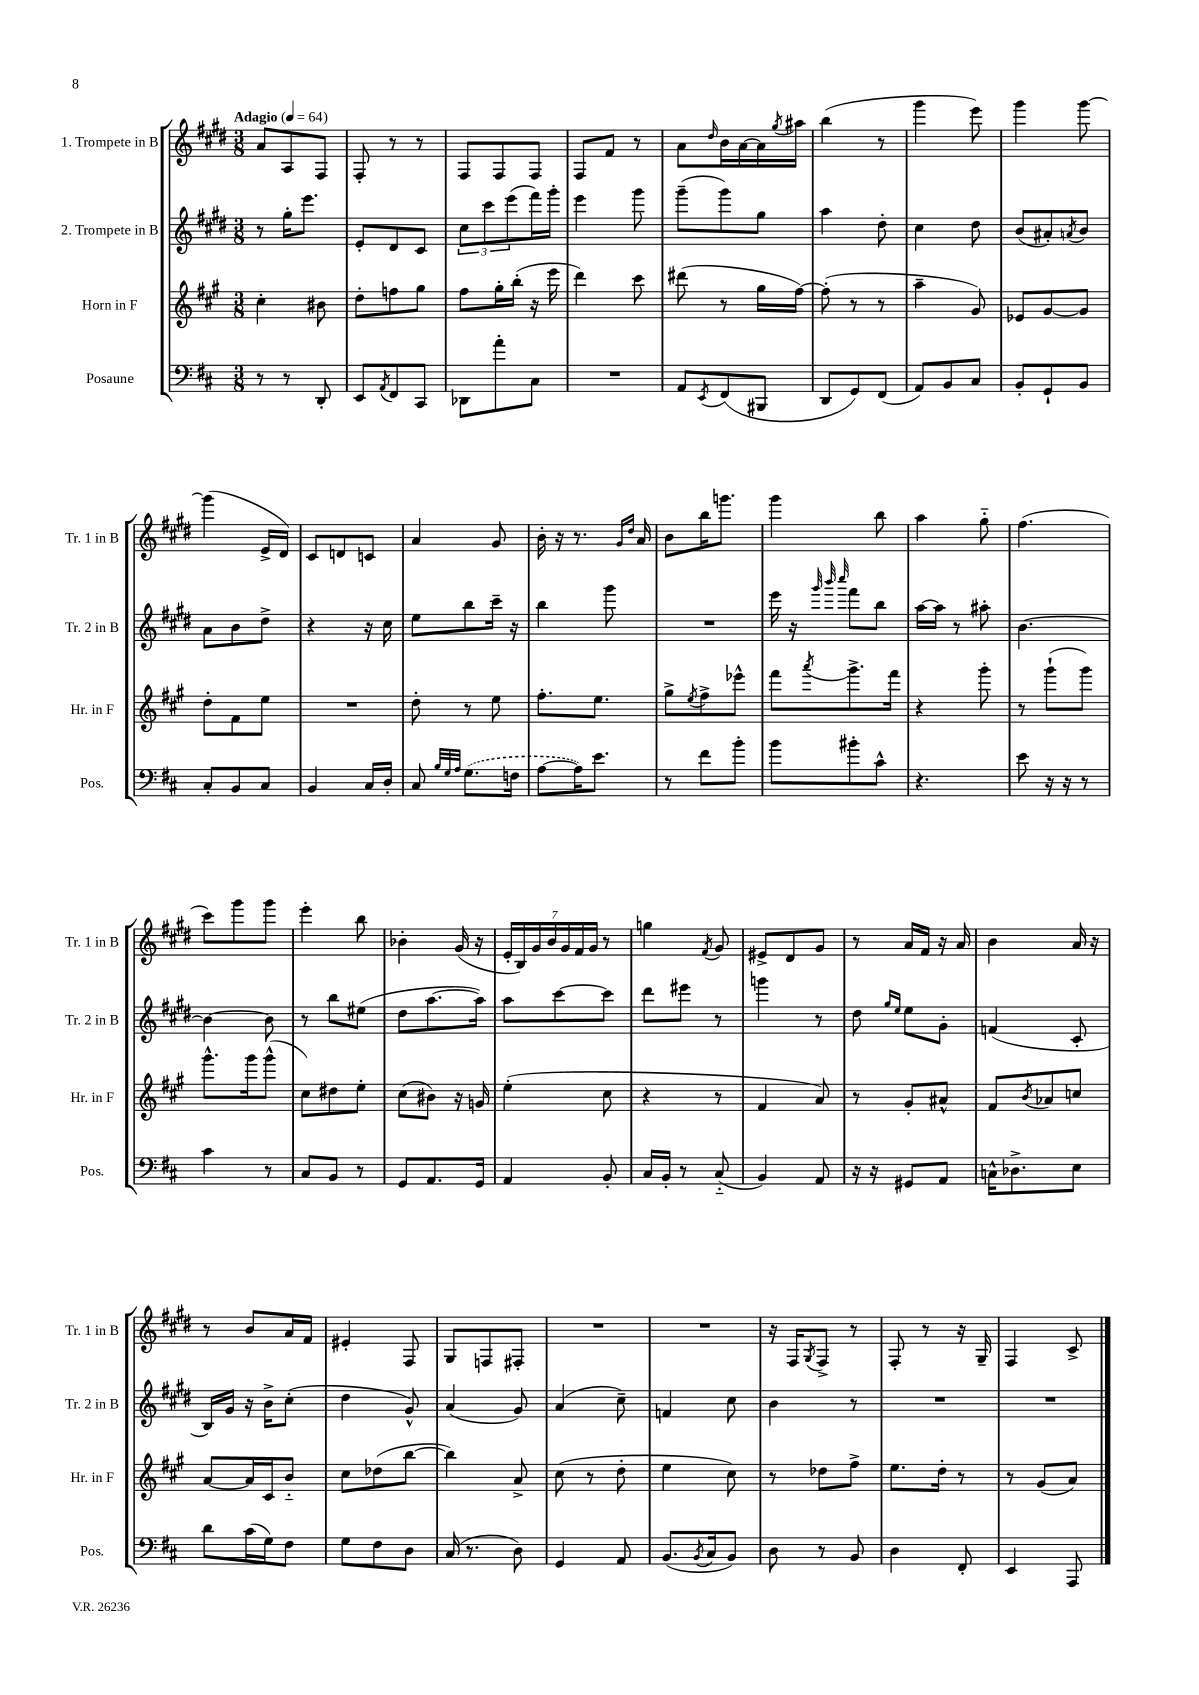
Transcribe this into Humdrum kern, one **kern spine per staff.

**kern	**kern	**kern	**kern
*part4	*part3	*part2	*part1
*staff4	*staff3	*staff2	*staff1
*I"Posaune	*I"Horn in F	*I"2. Trompete in B	*I"1. Trompete in B
*I'Pos.	*I'Hr. in F	*I'Tr. 2 in B	*I'Tr. 1 in B
*clefF4	*clefG2	*clefG2	*clefG2
*k[f#c#]	*k[f#c#g#]	*k[f#c#g#d#]	*k[f#c#g#d#]
*M3/8	*M3/8	*M3/8	*M3/8
*MM64	*MM64	*MM64	*MM64
=1	=1	=1	=1
!	!	!	!LO:TX:a:B:t=Adagio
8r	4cc#'\	8r	8a/L
8r	.	16gg#'\KL	8A/
.	.	8.eee\J	.
8DD'/	8b#X\	.	8F#/J
=2	=2	=2	=2
8EE/L	8dd'\L	8e'/L	8F#'/
8qAA/	.	.	.
8FF#/	8ffn\	8d#/	8r
8CC#/J	8gg#\J	8c#/J	8r
=3	=3	=3	=3
8DD-X\L	8ff#\L	12cc#\L	8F#/L
.	.	12ccc#\	.
8a'\	16gg#'\L	.	8F#/
.	.	(12eee\	.
.	(16bb'\JJ	.	.
8C#\J	16r	16fff#\L)	8F#/J
.	16eee\	16ggg#'\JJ	.
=4	=4	=4	=4
4.r	4ddd\)	4eee\	8F#/L
.	.	.	8f#/J
.	8ccc#\	8ggg#\	8r
=5	=5	=5	=5
8AA/L	(8ddd#X\	(8ggg#~\L	8a\L
8qEE/	.	.	16qqdd#/
(8FF#/	8r	8ggg#\)	16b\L
.	.	.	[16a\
8BBB#X/J	16gg#\LL	8gg#\J	16a\]
.	.	.	8qgg#/
.	[16ff#\JJ)	.	16aa#X\JJ
=6	=6	=6	=6
8DD/L	(8ff#'\]	4aa\	(4bb\
8GG/)	8r	.	.
(8FF#/J	8r	8dd#'\	8r
=7	=7	=7	=7
8AA/L)	4aa~\	4cc#\	4ggg#\
8BB/	.	.	.
8C#/J	8g#/)	8dd#\	8eee\)
=8	=8	=8	=8
8BB'/L	8e-X/L	(8b/L	4ggg#\
8GG`/	[8g#/	8a#X'/)	.
.	.	8qan/	.
8BB/J	8g#/J]	8b/J	[8ggg#\
!!LO:LB:g=z
=9	=9	=9	=9
8C#'/L	8dd'\L	8a\L	(4ggg#\]
8BB/	8f#\	8b\	.
8C#/J	8ee\J	8dd#^\J	16e^/LL
.	.	.	16d#/JJ)
=10	=10	=10	=10
4BB/	4.r	4r	8c#/L
.	.	.	8dn/
16C#/LL	.	16r	8cn/J
16D'/JJ	.	16cc#\	.
=11	=11	=11	=11
8C#/	8dd'\	8ee\L	4a/
32qqB/LLL	.	.	.
32qqG/	.	.	.
32qqA/JJJ	.	.	.
(8.G\L	8r	8bb\	.
.	8ee\	16ccc#~\Jk	8g#/
16Fn\Jk	.	16r	.
=12	=12	=12	=12
[8A\L	8.ff#'\L	4bb\	16b'\
.	.	.	16r
16A\K])	.	.	8.r
8.e\J	8.ee\J	.	.
.	.	8ggg#\	.
.	.	.	16qqg#/LL
.	.	.	16qqdd#/JJ
.	.	.	16a/
=13	=13	=13	=13
8r	8gg#^\L	4.r	8b\L
.	8qee/	.	.
8f#\L	8ff#^\	.	16bb\K
.	.	.	8.gggn\J
8b'\J	8eee-X^^\J	.	.
=14	=14	=14	=14
8b\L	8fff#\L	16eee\	4ggg#\
.	.	16r	.
.	.	32qqggg#/	.
.	.	32qqbbb/	.
.	8qaaa/	32qqcccc#/	.
8b#X'\	8.ggg#^\	8fff#\L	.
8c#^^\J	.	8bb\J	8bb\
.	16fff#\Jk	.	.
=15	=15	=15	=15
4.r	4r	[16aa\LL	4aa\
.	.	16aa\JJ]	.
.	.	8r	.
.	8ggg#'\	8aa#X'\	8gg#\
=16	=16	=16	=16
8e\	8r	[4.b\	(4.ff#\
16r	(8ggg#`\L	.	.
16r	.	.	.
8r	8ggg#\J)	.	.
!!LO:LB:g=z
=17	=17	=17	=17
4c#\	8.ggg#^^\L	4b\_	8ccc#\L)
.	.	.	8ggg#\
.	16ggg#\k	.	.
8r	(8ggg#^^\J	8b\]	8ggg#\J
=18	=18	=18	=18
8C#/L	8cc#\L)	8r	4eee'\
8BB/J	8dd#X\	8bb\L	.
8r	8ee'\J	(8ee#X\J	8bb\
=19	=19	=19	=19
8GG/L	(8cc#\L	8dd#\L	4b-X'\
8.AA/	8b#X\J)	[8.aa\	.
.	16r	.	(16g#/
16GG/Jk	16gn/	16aa\Jk])	16r
=20	=20	=20	=20
4AA/	(4ee'\	8aa\L	28e'/LL
.	.	.	28B/)
.	.	.	28g#/
.	.	.	28b/
.	.	[8ccc#\	.
.	.	.	28g#/
.	.	.	28f#/
.	.	.	28g#/JJ
8BB'/	8cc#\	8ccc#\J]	8r
=21	=21	=21	=21
16C#/LL	4r	8ddd#\L	4ggn\
16BB'/JJ	.	.	.
8r	.	8eee#X\J	.
.	.	.	8qf#/
(8C#/	8r	8r	8g#/
=22	=22	=22	=22
4BB/)	4f#/	4gggn\	8e#X^/L
.	.	.	8d#/
8AA/	8a/)	8r	8g#/J
=23	=23	=23	=23
16r	8r	8dd#\	8r
16r	.	.	.
.	.	16qqgg#/LL	.
.	.	16qqee/JJ	.
8GG#X/L	8g#'/L	8ee\L	16a/LL
.	.	.	16f#/JJ
8AA/J	8a#X^^/J	8g#'\J	16r
.	.	.	16a/
=24	=24	=24	=24
16Cn^^\KL	8f#/L	(4fn/	4b\
8.D-X^\	.	.	.
.	8qb/	.	.
.	8a-X/	.	.
8E\J	8ccn/J	8c#'/	16a/
.	.	.	16r
!!LO:LB:g=z
=25	=25	=25	=25
8d\L	[8a/L	16B/LL)	8r
.	.	16g#/JJ	.
(16c#\L	16a/L]	16r	8b/L
16G\J)	16c#/J	16b^\KL	.
8F#\J	8b/J	(8cc#'\J	16a/L
.	.	.	16f#/JJ
=26	=26	=26	=26
8G\L	8cc#\L	4dd#\	4e#X'/
8F#\	(8dd-X\	.	.
8D\J	[8bb\J	8g#^^/)	8F#/
=27	=27	=27	=27
(16C#/	4bb\])	(4a/	8G#/L
8.r	.	.	.
.	.	.	8Fn/
8D\)	8a^/	8g#/)	8F#X'/J
=28	=28	=28	=28
4GG/	(8cc#\	(4a/	4.r
.	8r	.	.
8AA/	8dd'\	8cc#~\)	.
=29	=29	=29	=29
(8.BB/L	4ee\	4fn/	4.r
8qBB/	.	.	.
16C#/k	.	.	.
8BB/J)	8cc#\)	8cc#\	.
=30	=30	=30	=30
8D\	8r	4b\	16r
.	.	.	16F#/KL
.	.	.	8qG#/
8r	8dd-X\L	.	8F#^/J
8BB/	8ff#^\J	8r	8r
=31	=31	=31	=31
4D\	8.ee\L	4.r	8F#'/
.	.	.	8r
.	16dd'\Jk	.	.
8FF#'/	8r	.	16r
.	.	.	16G#~/
=32	=32	=32	=32
4EE/	8r	4.r	4F#/
.	(8g#/L	.	.
8AAA/	8a/J)	.	8c#^/
==	==	==	==
*-	*-	*-	*-
